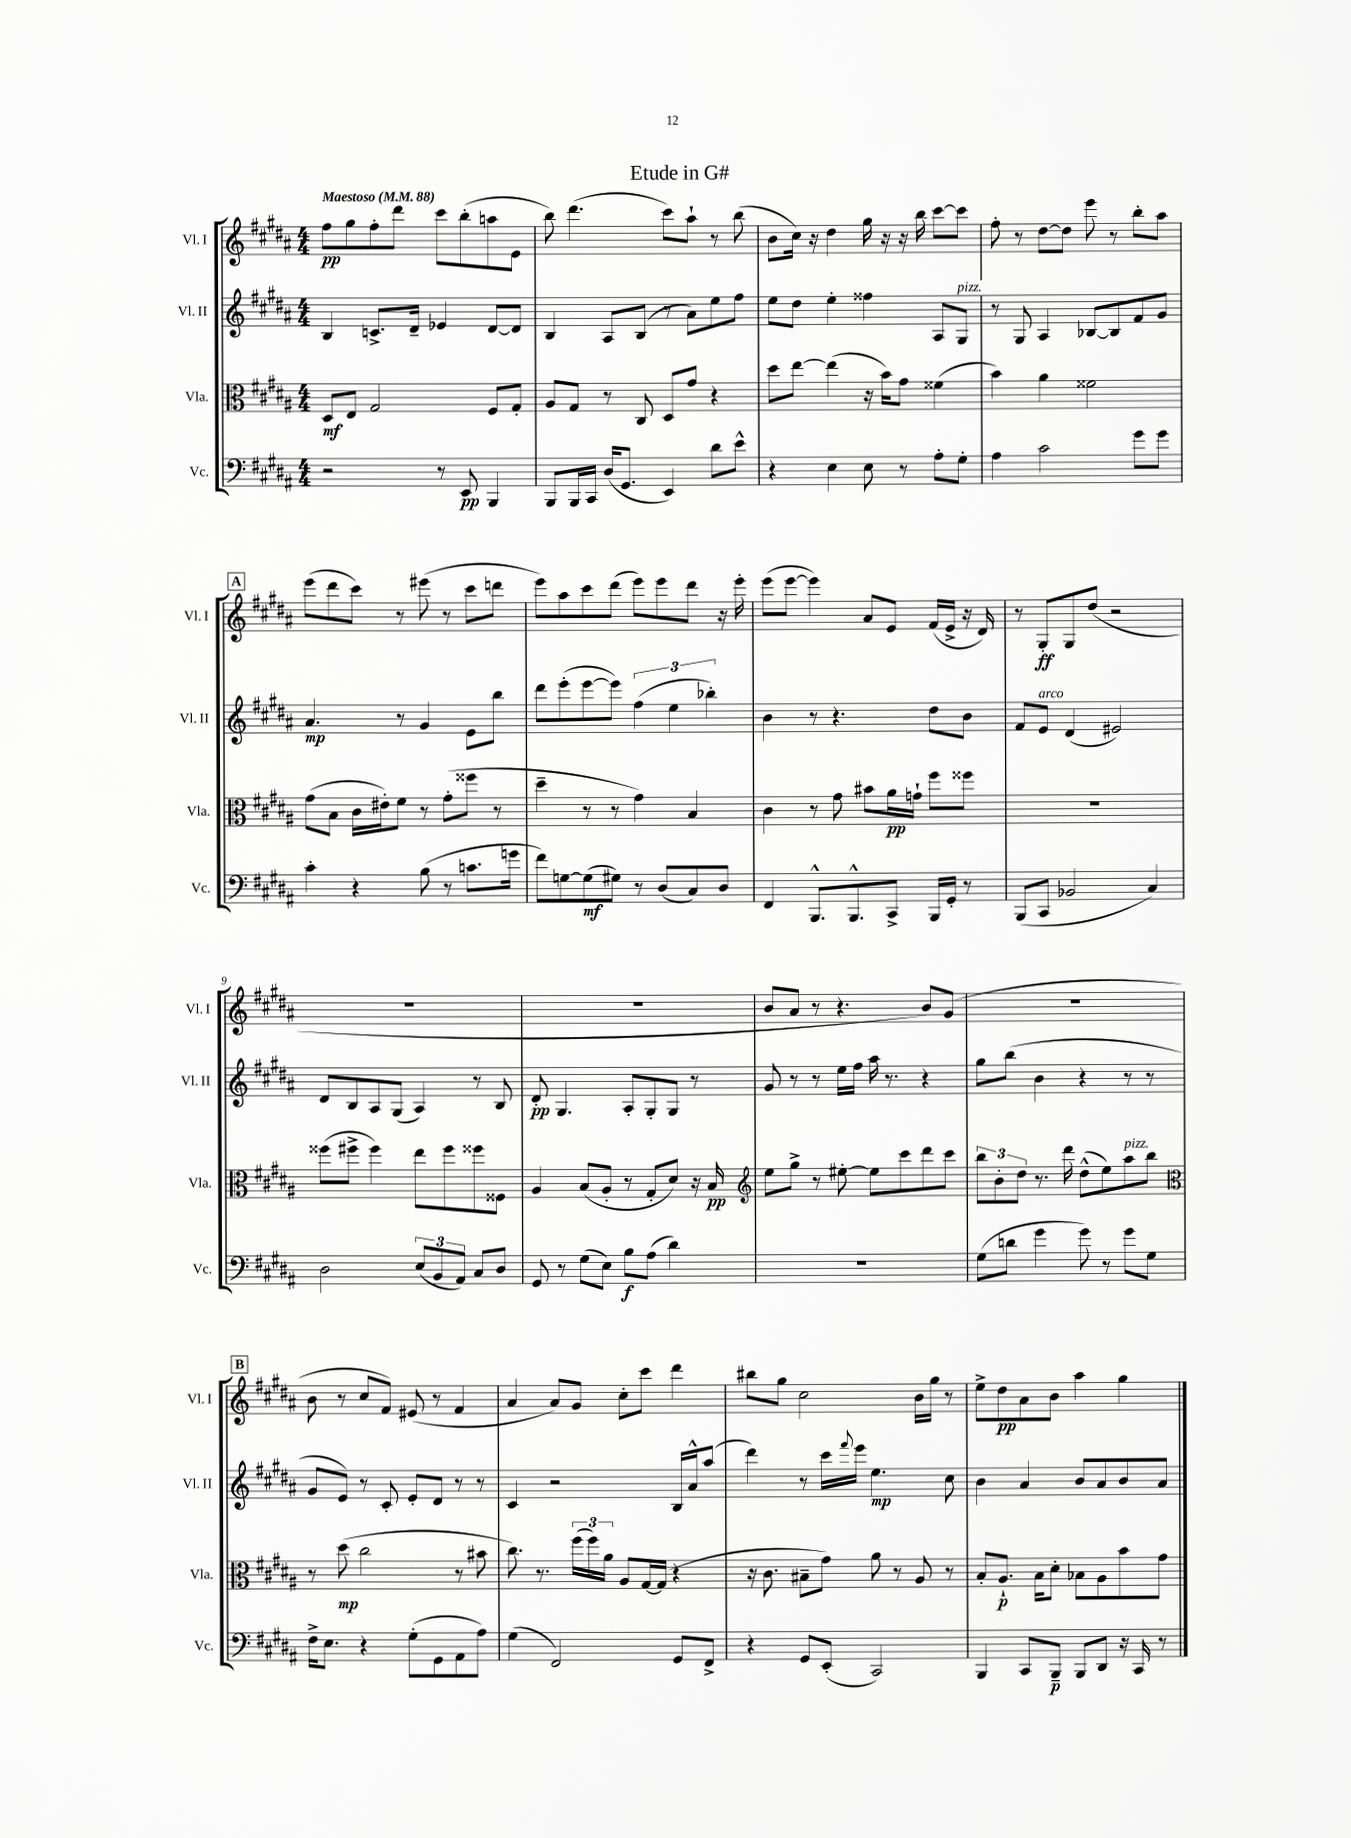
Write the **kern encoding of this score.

**kern	**kern	**kern	**kern
*staff4	*staff3	*staff2	*staff1
*clefF4	*clefC3	*clefG2	*clefG2
*k[f#c#g#d#a#]	*k[f#c#g#d#a#]	*k[f#c#g#d#a#]	*k[f#c#g#d#a#]
*M4/4	*M4/4	*M4/4	*M4/4
*MM88	*MM88	*MM88	*MM88
2r	8D#/L	4B/	8ff#\L
.	8E/J	.	8gg#\
.	2G#/	8.c^/L	8ff#'\
.	.	.	8ddd#\J
.	.	16d#~/Jk	.
8r	.	4e-/	8ccc#\L
8EE/	.	.	(8bb'\
4BBB/	8F#/L	[8d#/L	8aa\
.	8G#'/J	8d#/]J	8e\J
=	=	=	=
8BBB/L	8A#/L	4B/	8bb\)
16BBB/L	8G#/J	.	(4.ddd#\
16CC#/JJ	.	.	.
(16D#/LK	8r	8A#/L	.
8.GG#/J	.	.	.
.	8C#/	(8B/J	.
4EE/)	8D#/L	8r	8ccc#\L)
.	8g#/J	8a#\L)	8aa#`\J
8d#\L	4r	8ee\	8r
8e^^\J	.	8ff#\J	(8bb\
=	=	=	=
4r	8dd#\L	8ee\L	8b\L
.	[8ee\J	8dd#\J	16cc#\Jk)
.	.	.	16r
4E\	(4ee\]	4ee'\	4dd#\
8E\	16r	4ff##\	16gg#\
.	16b\LK)	.	16r
8r	8g#\J	.	16r
.	.	.	16bb\
8A#'\L	(4f##\	8A#/L	[8ccc#\L
8G#'\J	.	8G#/J	8ccc#\]J
=	=	=	=
4A#\	4b\)	8r	8ff#'\
.	.	8G#/	8r
2c#\	4a#\	4A#/	[8dd#\L
.	.	.	8dd#\]J
.	2f##\	[8B-/L	8eee\
.	.	8B-/]	8r
8g#\L	.	8f#/	8bb'\L
8g#\J	.	8g#/J	8aa#\J
=	=	=	=
4c#'\	(8g#\L	4.a#/	(8eee\L
.	8B\J	.	8ddd#\
4r	16c#\LL	.	8ccc#\J)
.	16e#'\J)	.	.
.	8f#\J	8r	8r
(8B\	8r	4g#/	(8eee#\
8r	(8g#'\L	.	8r
8.c\L	8ff##\J	8e\L	8ccc#\L
.	8r	8bb\J	8ddd\J
16g\Jk	.	.	.
=	=	=	=
8f#\L)	4dd#~\	8ddd#\L	8eee\L)
[8G\	.	(8eee'\	8aa#\
(8G\]	8r	[8eee\	8ccc#\
8G#\J)	8r	8eee\]J)	(8ddd#\J
8r	4g#\)	(6ff#\	8eee\L)
(8D#/L	.	.	8eee\
.	.	6ee\	.
8C#/)	4B/	.	8ddd#\J
.	.	6bb-'\)	.
8D#/J	.	.	16r
.	.	.	16eee'\
=	=	=	=
4FF#/	4c#\	4b\	(8eee\L
.	.	.	[8eee\J
8.BBB^^/L	8r	8r	4eee\])
.	8g#\	4.r	.
8.BBB^^/	.	.	.
.	8b#\L	.	8a#/L
8CC#^/J	16a#\L	.	8e/J
.	16g`\JJ	.	.
16BBB/LL	8ff#\L	8dd#\L	(16f#/LL
16GG#'/JJ	.	.	16e^/JJ
8r	8ff##\J	8b\J	16r
.	.	.	16d#/)
=	=	=	=
(8BBB/L	1r	8f#/L	8r
8CC#/J	.	8e/J	8G#'/L
2BB-/	.	(4d#/	8G#/
.	.	.	(8dd#/J
.	.	2e#/)	2r
4C#/)	.	.	.
=	=	=	=
2D#\	(8ff##\L	8d#/L	1r
.	8ff#^\J	8B/	.
.	4ff#\)	8A#/	.
.	.	(8G#/J	.
(12E/L	8ee\L	4A#/)	.
12BB/	.	.	.
.	8ff#\	.	.
12AA#/J)	.	.	.
8C#/L	8ff##\	8r	.
8D#/J	8F##\J	8B/	.
=	=	=	=
8GG#/	4A#/	8d#'/	1r
8r	.	4.G#/	.
(8G#\L	(8B/L	.	.
8E\J)	8A#'/J	.	.
8B\L	8r	8A#'/L	.
(8A#\J	8G#'/L	8G#'/	.
4d#\)	8d#/J)	8G#/J	.
.	16r	8r	.
.	16B/	.	.
=	=	=	=
*	*clefG2	*	*
1r	8ee\L	8g#/	8b/L
.	8gg#^\J	8r	8a#/J
.	8r	8r	8r
.	[8ee#'\	16ee\LL	4.r
.	.	16ff#\JJ	.
.	8ee#\]L	16aa#\	.
.	.	8.r	.
.	8ccc#\	.	.
.	8ddd#\	4r	8b/L)
.	8ccc#\J	.	(8g#/J
=	=	=	=
(8G#\L	12bb\L	8gg#\L	1r
.	12b'\	.	.
8d\J	.	(8bb\J	.
.	12dd#\J	.	.
4g#\	8.r	4b\	.
.	16ddd#\	.	.
8g#\)	(8dd#^^\L	4r	.
8r	8ee\)	.	.
8g#\L	8aa#\	8r	.
8G#\J	8bb\J	8r	.
=	=	=	=
*	*clefC3	*	*
16F#^\LK	8r	8g#/L	8b\
8.E\J	.	.	.
.	(8dd#\	8e/J)	8r
4r	2cc#\	8r	8cc#/L
.	.	8c#'/	8f#/J)
(8G#'\L	.	8e'/L	(8e#/
8GG#\	.	8d#/J	8r
8AA#\	8r	8r	4f#/
8A#\J)	8b#\	8r	.
=	=	=	=
(4G#\	8.cc#\)	4c#/	4a#/
.	8.r	.	.
2FF#/)	.	2r	8a#/L)
.	(24ff#\LL	.	8g#/J
.	24ff#\)	.	.
.	24a#\JJ	.	.
.	8A#/L	.	8cc#'\L
.	[16G#/L	.	8ccc#\J
.	(16G#/]JJ	.	.
8GG#/L	4r	16B/LL	4ddd#\
.	.	16a#^^/J	.
8FF#^/J	.	(8aa#/J	.
=	=	=	=
4r	16r	4ddd#\)	8bb#\L
.	8.c#\	.	.
.	.	.	8gg#\J
8GG#/L	8B#~\L	8r	2cc#\
(8EE'/J	8g#\J)	16ccc#\LL	.
.	.	8qqfff#/	.
.	.	16eee\JJ	.
2CC#/)	8a#\	4.ee\	.
.	8r	.	.
.	8A#/	.	16b\LL
.	.	.	16gg#\JJ
.	8r	8cc#\	8r
=	=	=	=
4BBB/	8B'/L	4b\	8ee^\L
.	8.A#`/J	.	8dd#\
8CC#/L	.	4a#/	8a#\
.	16B\LK	.	.
8BBB~/J	8d#'\J	.	8b\J
8BBB/L	8B-\L	8b/L	4aa#\
8DD#/J	8A#\	8a#/	.
16r	8b\	8b/	4gg#\
16CC#/	.	.	.
8r	8g#\J	8a#/J	.
==	==	==	==
*-	*-	*-	*-
